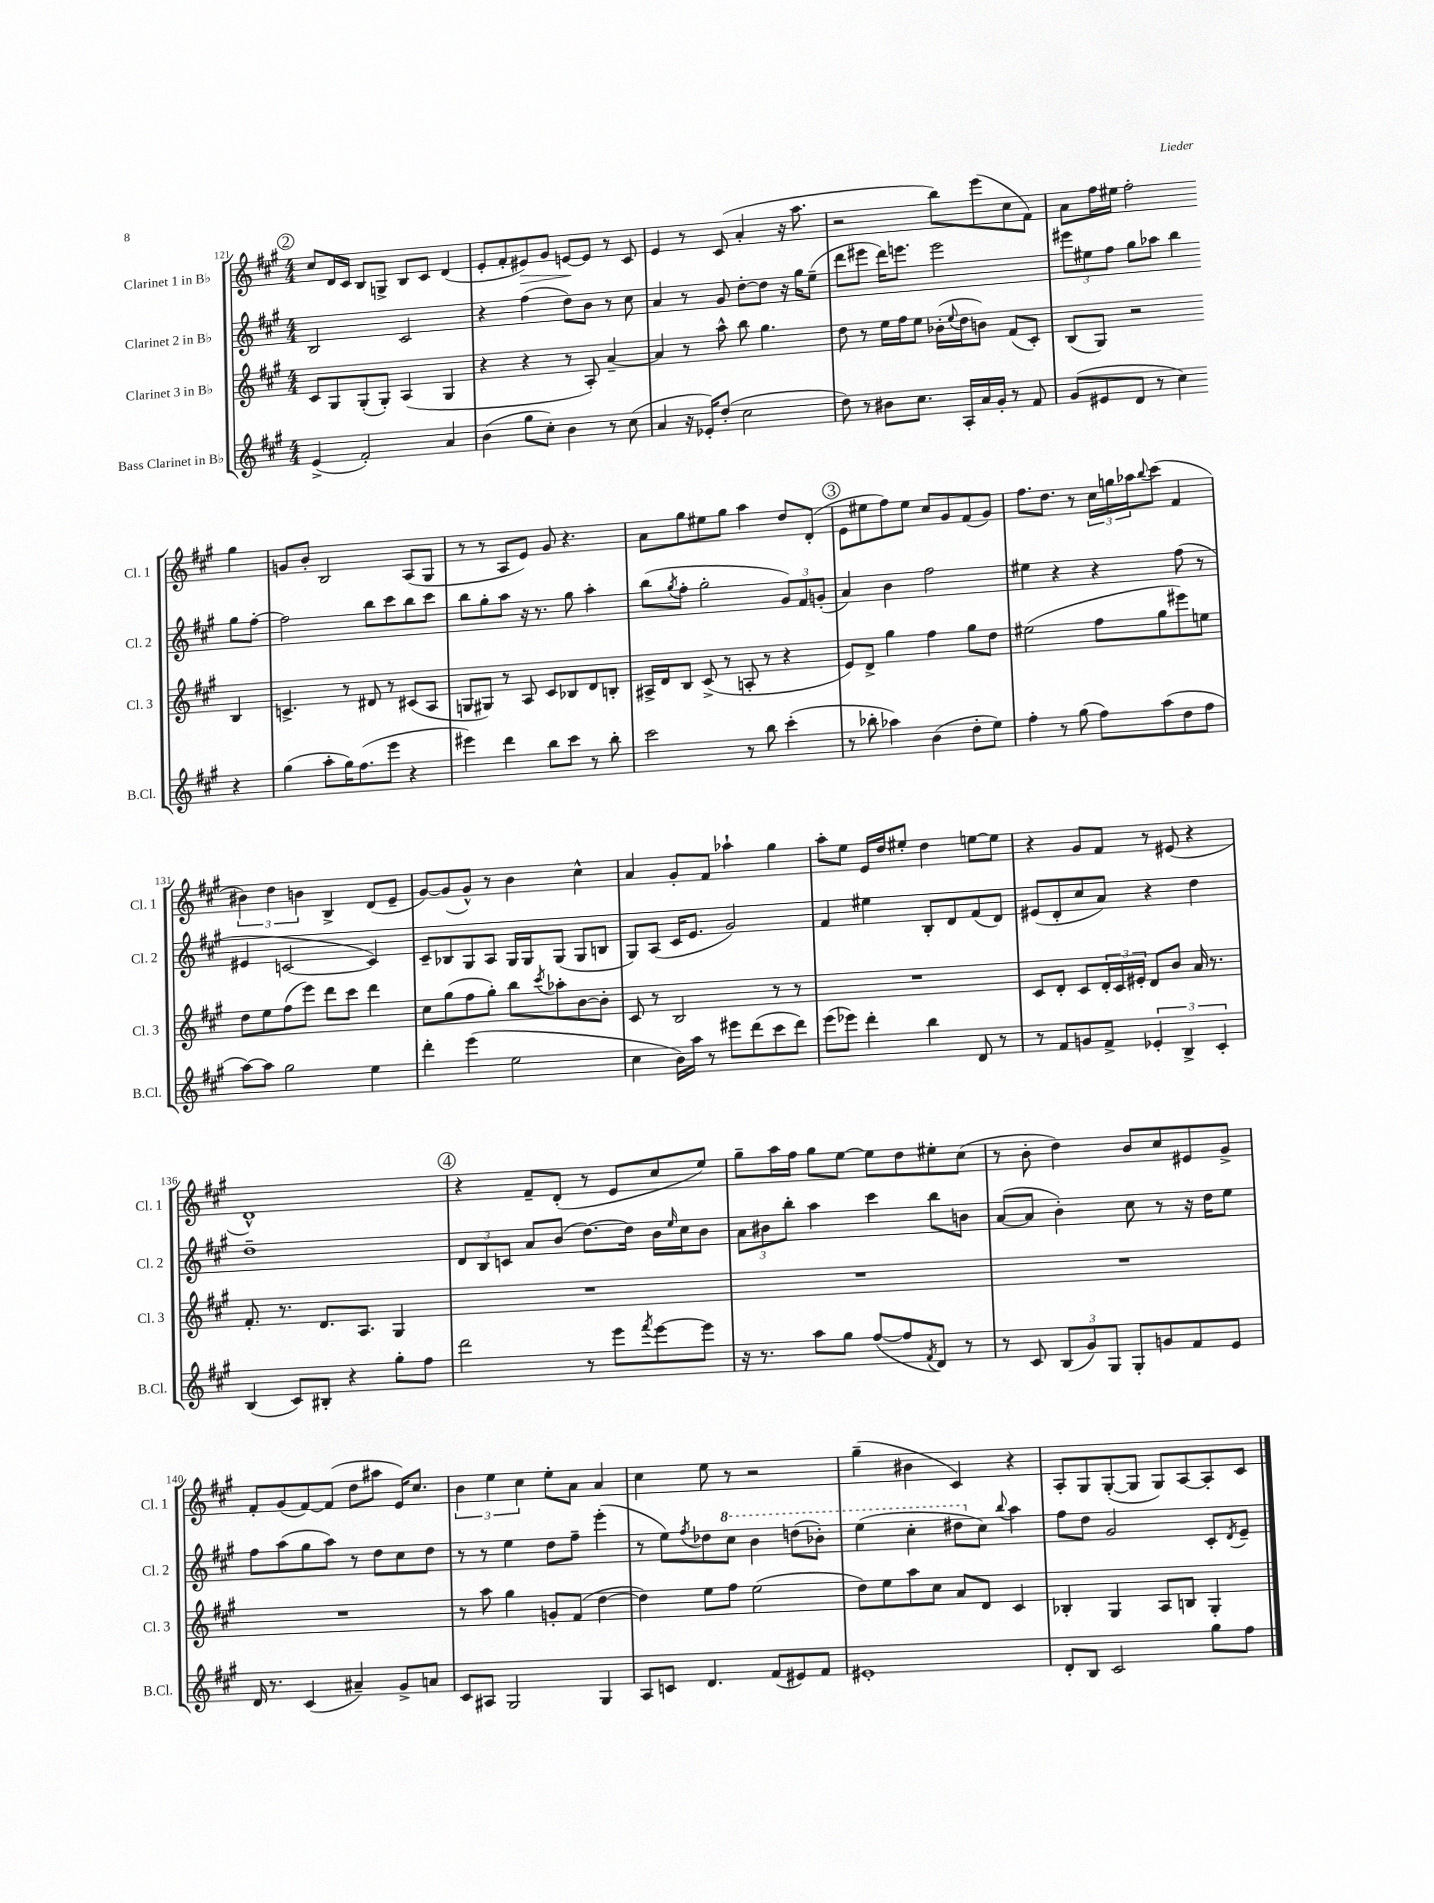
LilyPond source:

<<
\new StaffGroup <<
\new Staff = "s0" \with { instrumentName = "Clarinet 1 in Bb" shortInstrumentName = "Cl. 1" } {
    \clef treble \key a \major \numericTimeSignature \time 4/4
    \mark \markup { \circle "2" } cis''8 d'16 cis'16 b8 g8-> b8 cis'8 d'4( |
    e'8-. fis'8-. eis'8\>) gis'8 e'8~\! e'8 r8 cis'8 |
    e'4 r8 cis'8( a'4-. r16 a''8. |
    r2 b''8) e'''8( cis''8 fis'8) |
    a'8 fis''16 eis''16 fis''2-. gis''4 |
    g'8 b'8-. b2 a8( gis8 |
    r8 r8 a8 e'8) gis'8 r4. |
    a'8 gis''8 eis''8 gis''8 a''4 d''8 d'8-.( |
    \mark \markup { \circle "3" } e'8 eis''8 fis''8) eis''8 cis''8 gis'8 fis'8( gis'8) |
    fis''8. d''8. r8 \tuplet 3/2 { cis''16 g''16 aes''16 } \appoggiatura { b''8 } cis'''8( fis'4 |
    \tuplet 3/2 { bis'4) d''4 b'4 } b4-> d'8( e'8-- |
    gis'8~) gis'8( gis'8-^) r8 b'4 cis''4-^ |
    a'4 gis'8-. fis'8 aes''4-! gis''4 |
    a''8-. e''8 e'16 d''16 eis''8-. d''4 e''8~ e''8 |
    r4 gis'8 fis'8 r8 eis'8( r4 |
    d'1-^) |
    \mark \markup { \circle "4" } r4 fis'8-- d'8-.( r8 e'8 cis''8 e''8) |
    gis''8-- a''16 fis''16 gis''8 e''8~ e''8 d''8 eis''8-. cis''8( |
    r8 b'8-. d''4) b'8 cis''8 eis'8 gis'8-> |
    fis'8-. gis'8( fis'8~) fis'8( d''8 ais''8 e'16) cis''8. |
    \tuplet 3/2 { b'4 e''4 cis''4 } e''8-. a'8 a'4 |
    cis''4 e''8 r8 r2 |
    gis''4--( bis'4 cis'4) r4 |
    a8-. gis8 gis8~-.( gis8 gis8) a8~ a8-. cis'8 \bar "|." |
}
\new Staff = "s1" \with { instrumentName = "Clarinet 2 in Bb" shortInstrumentName = "Cl. 2" } {
    \clef treble \key a \major \numericTimeSignature \time 4/4
    \mark \markup { \circle "2" } b2 cis'2 |
    r4 fis''4( d''8) b'8 r8 cis''8 |
    a'4 r8 gis'8 d''8~-. d''8 r16 gis''16 e''8--( |
    d'''8 eis'''8 d'''16) e'''8. e'''2 |
    \tuplet 3/2 { eis'''8 eis''8 fis''8 } gis''8 aes''8 b''4 gis''8 fis''8~-. |
    fis''2 b''8 cis'''8 b''8 cis'''8 |
    b''8 gis''8-. a''8 r16 r8. gis''8 a''4-. |
    b''8( \acciaccatura { gis''8 } fis''8-. gis''2-. \tuplet 3/2 { gis'8) fis'8 g'8-.( } |
    \mark \markup { \circle "3" } a'4) b'4 fis''2 |
    eis''4 r4 r4 fis''8( r8 |
    eis'4 c'2~ c'4) |
    cis'8-- bes8 gis8 a8 gis16 gis16 gis8( gis8 b8 |
    gis8) a8( cis'16 e'8. gis'2) |
    fis'4 eis''4 b8-. d'8 fis'8( d'8) |
    eis'8( d'8-. cis''8 a'8) r4 d''4 |
    d''1-- |
    \mark \markup { \circle "4" } \tuplet 3/2 { d'8 b8 c'8 } a'8 b'8( d''8.~) d''16 b'16 \grace { e''16 } cis''16 b'8 |
    \tuplet 3/2 { a'8 bis'8 b''8-. } a''4 cis'''4 b''8 b'8 |
    a'8~( a'8 b'4-.) cis''8 r8 r16 d''16 e''8 |
    fis''8 a''8( gis''8 a''8) r8 d''8 cis''8 d''8 |
    r8 r8 e''4 d''8 fis''8-- e'''4-.( |
    r8 e''8) \acciaccatura { fis''8 } des''8 \ottava #1 cis'''8 b''4 d'''!8( bes''8-.) |
    e'''4( cis'''4-. dis'''8 \ottava #0 cis''8) \appoggiatura { b''8 } a''4 |
    fis''8 d''8 gis'2 cis'8-. \acciaccatura { d'8 } e'8-- \bar "|." |
}
\new Staff = "s2" \with { instrumentName = "Clarinet 3 in Bb" shortInstrumentName = "Cl. 3" } {
    \clef treble \key a \major \numericTimeSignature \time 4/4
    \mark \markup { \circle "2" } cis'8 gis8 gis8-.( gis8-.) a4( gis4 |
    r4 r4 r8 a8-.) a'4~-- |
    a'4 r8 a''8-^ b''8 gis''4. |
    d''8 r8 e''16 fis''16 e''8 bes'16-.( \appoggiatura { e''8 } d''16 b'8) fis'8( cis'8-.) |
    b8( gis8) r2 b4 |
    c'4.-> r8 dis'8 r8 cis'8( a8 |
    g8 gis8) r8 a8 cis'8 bes8 d'8 b8-. |
    ais16-> d'16 b8 cis'8->( r8 a8-. r8 r4 |
    \mark \markup { \circle "3" } e'8) d'8-> gis''4 fis''4 gis''8 d''8 |
    eis''2( fis''8 gis''8 eis'''8) e''8 |
    d''8 e''8 fis''8( e'''8) d'''8 cis'''8 d'''4 |
    cis''8 gis''8( fis''8 gis''8-.) b''8 \acciaccatura { cis'''8 } aes''8-. b'8~ b'8-. |
    cis'8 r8 b2 r8 r8 |
    R1 |
    cis'8 d'8-. cis'8 \tuplet 3/2 { d'16-. cis'16 eis'16-. } d'8 b'8 a'16 r8. |
    fis'8.-. r8. d'8. a8. gis4 |
    \mark \markup { \circle "4" } R1 |
    R1 |
    R1 |
    R1 |
    r8 a''8 gis''4 g'8-. fis'8( d''4~ |
    d''4) e''8 fis''8 e''2( |
    d''8) e''8 a''8 cis''8 a'8 d'8 cis'4 |
    bes4-. gis4 a8 b8 gis4-. \bar "|." |
}
\new Staff = "s3" \with { instrumentName = "Bass Clarinet in Bb" shortInstrumentName = "B.Cl." } {
    \clef treble \key a \major \numericTimeSignature \time 4/4
    \mark \markup { \circle "2" } e'4->( fis'2-.) a'4 |
    b'4( gis''8 cis''8-.) b'4 r8 cis''8( |
    a'4 r16 ees'16-.) d''8-.( cis''2 |
    d''8) r8 bis'8 cis''8. a16-. a'16 gis'16-. r8 fis'8 |
    gis'8( eis'8 d'8 r8 cis''4) r4 |
    gis''4( a''8-. gis''16) fis''8.( e'''8 r4 |
    eis'''4) d'''4 b''8 cis'''8 r8 b''8-. |
    cis'''2 r8 b''8 cis'''4-.( |
    \mark \markup { \circle "3" } r8 bes''8-. aes''4) b'4( d''8-. e''8) |
    fis''4-. r8 gis''8( fis''8) a''8( d''8 fis''8 |
    a''8~) a''8 gis''2 e''4 |
    d'''4-. e'''4( e''2 |
    cis''4 b'16) a''16 r8 eis'''8 d'''8( cis'''8 d'''8) |
    e'''8( ees'''8) d'''4-. b''4 d'8 r8 |
    r8 fis'8 g'8 fis'8-> \tuplet 3/2 { ees'4-. b4-> cis'4-. } |
    b4( cis'8) bis8-. r4 gis''8-. fis''8 |
    \mark \markup { \circle "4" } d'''2 r8 e'''8 \acciaccatura { fis'''8 } e'''8~ e'''8 |
    r16 r8. a''8 gis''8 fis''8~( fis''8 \acciaccatura { fis'8 } d'8) r8 |
    r8 cis'8 \tuplet 3/2 { b8( gis'8) gis8 } gis8-. g'8 fis'8 e'8 |
    d'16 r8. cis'4( ais'4--) gis'8-> a'8 |
    cis'8 ais8 gis2 gis4 |
    a8 c'8 d'4. fis'8( eis'8) fis'8 |
    eis'1-. |
    d'8-. b8 cis'2 gis''8 fis''8 \bar "|." |
}
>>
>>
\layout { \context { \Score currentBarNumber = #121 } }
